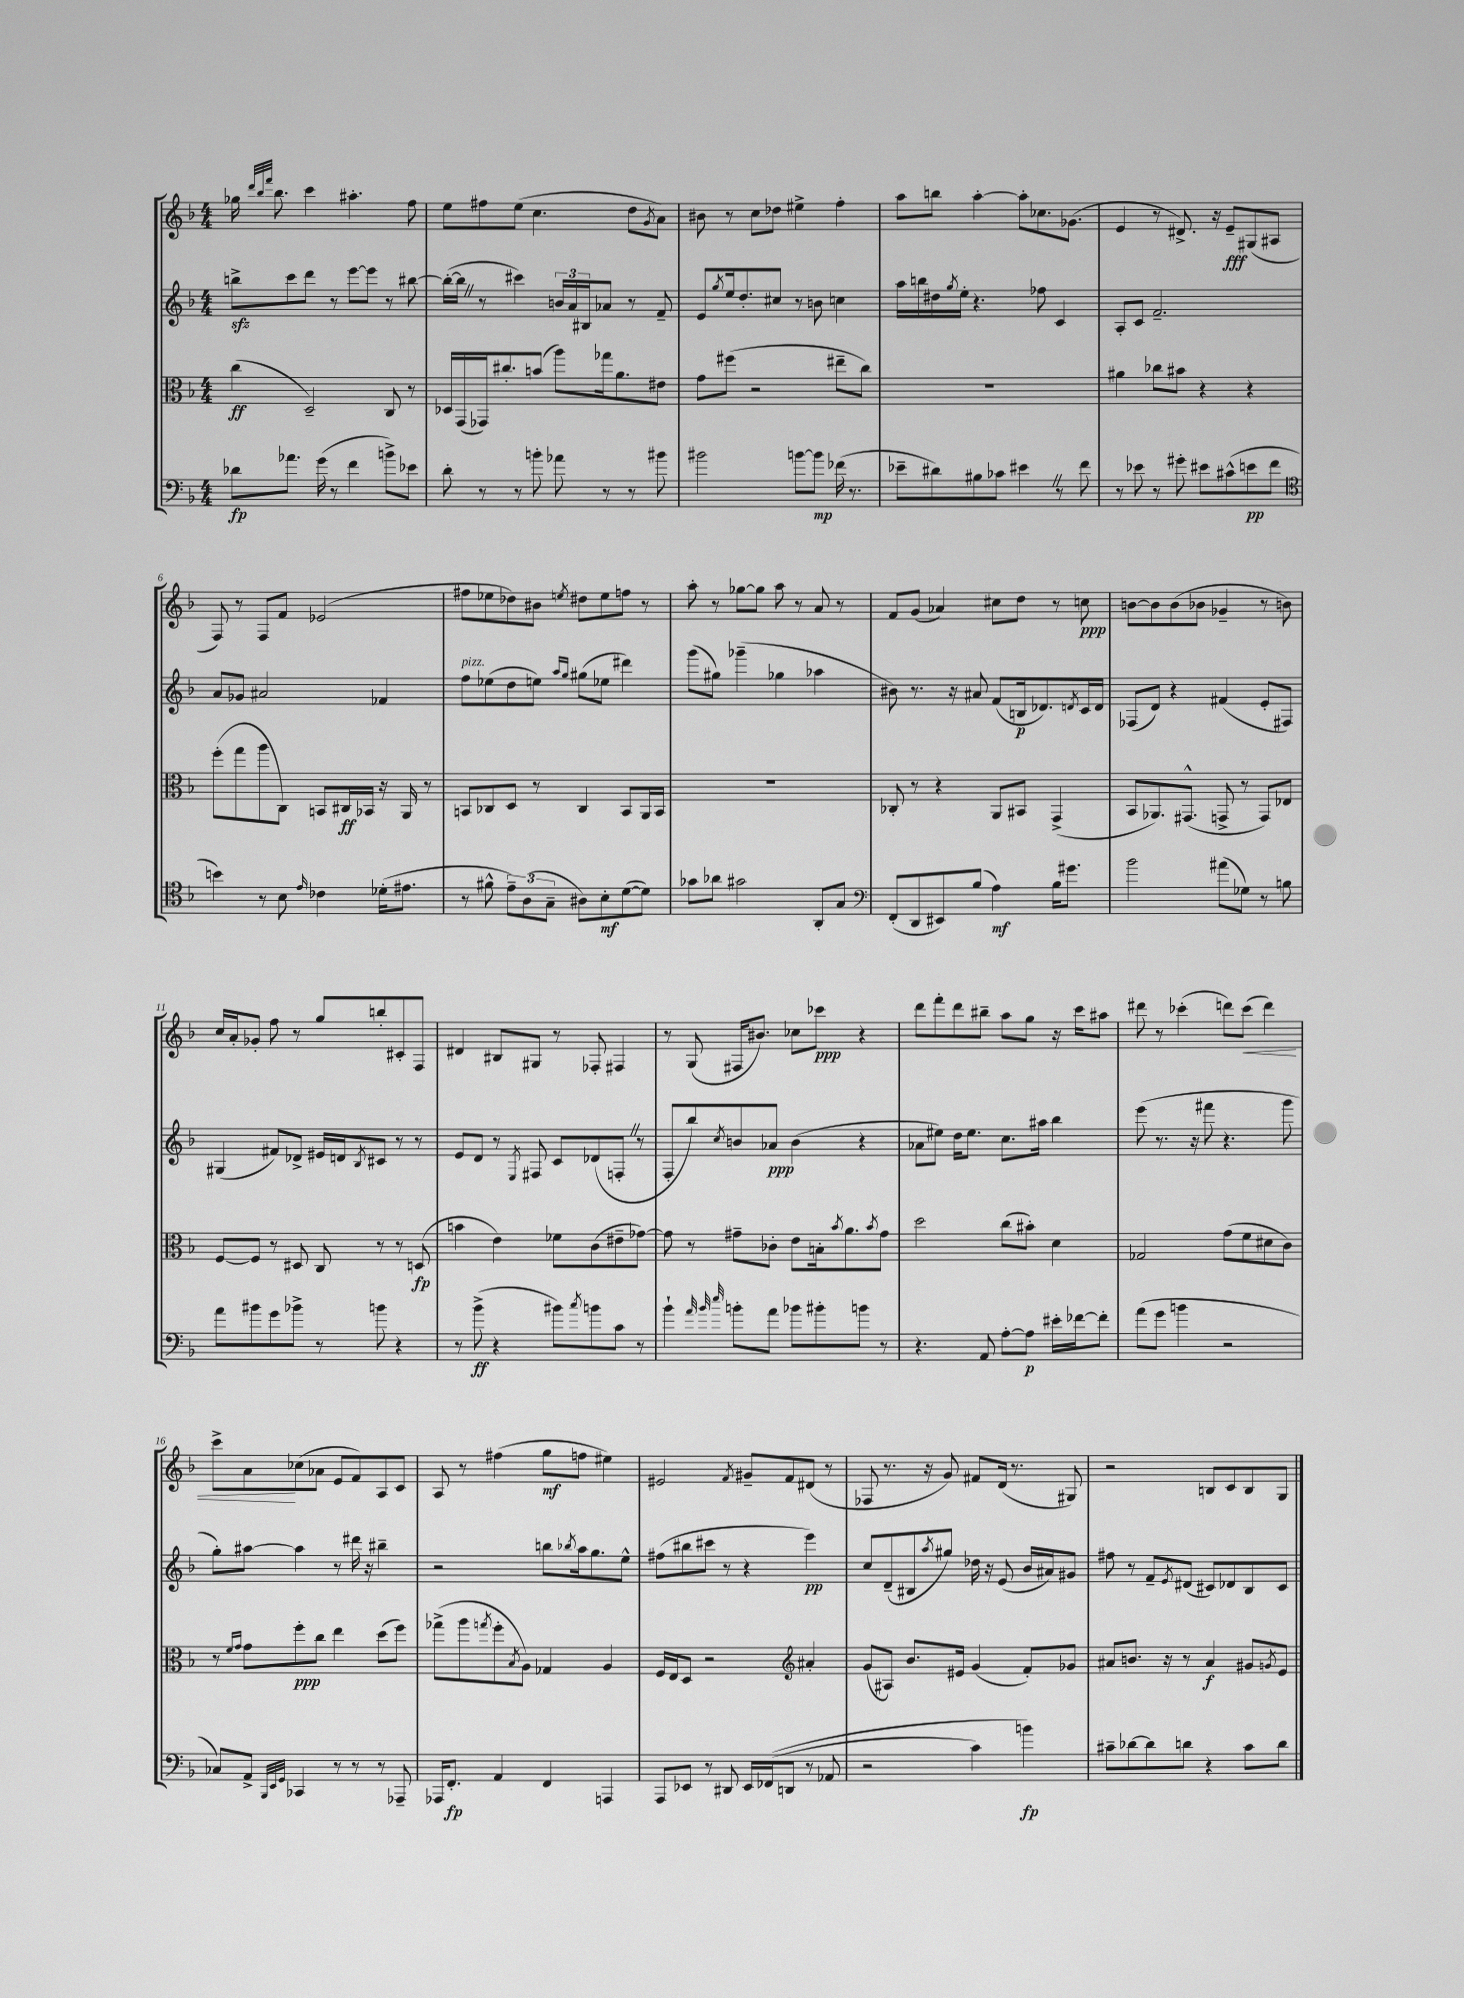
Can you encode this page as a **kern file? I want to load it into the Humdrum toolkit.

**kern	**dynam	**kern	**dynam	**kern	**dynam	**kern	**dynam
*part4	*part4	*part3	*part3	*part2	*part2	*part1	*part1
*staff4	*staff4	*staff3	*staff3	*staff2	*staff2	*staff1	*staff1
*clefF4	*	*clefC3	*	*clefG2	*	*clefG2	*
*k[b-]	*	*k[b-]	*	*k[b-]	*	*k[b-]	*
*M4/4	*	*M4/4	*	*M4/4	*	*M4/4	*
=1	=1	=1	=1	=1	=1	=1	=1
8d-X\L	fp	(4cc\	ff	8bbnzz^\L	.	16gg-X\	.
.	.	.	.	.	.	32qqddd/LLL	.
.	.	.	.	.	.	32qqbb-/	.
.	.	.	.	.	.	32qqfff/JJJ	.
.	.	.	.	.	.	8.bb-\	.
8.a-X\J	.	.	.	8ccc\	.	.	.
.	.	2D~/)	.	8ddd\J	.	4ccc\	.
(16g\	.	.	.	.	.	.	.
8r	.	.	.	8r	.	.	.
4f\	.	.	.	[8eee\L	.	4.aa#X'\	.
.	.	.	.	8eee\J]	.	.	.
8bn^\L)	.	8C/	.	8r	.	.	.
8e-X\J	.	8r	.	[8bb#X\	.	8ff\	.
=2	=2	=2	=2	=2	=2	=2	=2
8d'\	.	16D-X/LL	.	(16bb#'\LL_	.	8ee\L	.
.	.	(16GG/	.	16bb#Z\JJ]	.	.	.
8r	.	16GG-X/J)	.	8r	.	8ff#X\	.
.	.	8.cc#X'/	.	.	.	.	.
8r	.	.	.	4ccc#X\)	.	(8ee\J	.
8bn'\	.	(8bn/J	.	.	.	4.cc\	.
8a-X\	.	8aa\L)	.	24bn/LL	.	.	.
.	.	.	.	24a/	.	.	.
.	.	.	.	24B#X/J	.	.	.
8r	.	16gg-X\k	.	8a-X/J	.	.	.
.	.	8.a\	.	.	.	.	.
8r	.	.	.	8r	.	8dd\L	.
.	.	.	.	.	.	8qg/	.
8b#X\	.	8e#X\J	.	8f~/	.	8a\J)	.
=3	=3	=3	=3	=3	=3	=3	=3
2b#X\	.	8g\L	.	8e/L	.	8b#X\	.
.	.	.	.	8qgg/	.	.	.
.	.	(8ff#X\J	.	16ee/k	.	8r	.
.	.	.	.	8.dd'/	.	.	.
.	.	2r	.	.	.	8cc\L	.
.	.	.	.	8cc#X/J	.	8dd-X\J	.
[8bn\L	.	.	.	8r	.	4ee#X^\	.
8b\J]	mp	.	.	8bn\	.	.	.
(16f-X\	.	8ee#X~\L	.	4ccn\	.	4ff'\	.
8.r	.	.	.	.	.	.	.
.	.	8cc\J)	.	.	.	.	.
=4	=4	=4	=4	=4	=4	=4	=4
8e-X~\L	.	1r	.	16aa\LL	.	8aa\L	.
.	.	.	.	16bbn\	.	.	.
8d#X\)	.	.	.	16dd#X\	.	8bbn\J	.
.	.	.	.	8qgg/	.	.	.
.	.	.	.	16ee'\JJ	.	.	.
8B#X\	.	.	.	4.r	.	[4aa'\	.
8c-X\J	.	.	.	.	.	.	.
4e#XZ\	.	.	.	.	.	8aa'\L]	.
.	.	.	.	8ff-X\	.	8.cc-X\	.
8r	.	.	.	4c/	.	.	.
.	.	.	.	.	.	(8.g-X\J	.
8f\	.	.	.	.	.	.	.
=5	=5	=5	=5	=5	=5	=5	=5
8r	.	4a#X\	.	8A'/L	.	4e/	.
8e-X\	.	.	.	8c/J	.	.	.
8r	.	8cc-X\L	.	2.f~/	.	8r	.
8g#X'\	.	8b#X\J	.	.	.	8.d#X^/)	.
8e#X\L	.	4r	.	.	.	.	.
.	.	.	.	.	.	16r	.
(8c#X^^\	.	.	.	.	.	8e~/L	fff
8en\	pp	4r	.	.	.	(8G#X/	.
8f\J	.	.	.	.	.	8A#X/J	.
!!LO:LB:g=z
=6	=6	=6	=6	=6	=6	=6	=6
*clefC4	*	*	*	*	*	*	*
4bn\)	.	(8ff'\L	.	8a/L	.	8F/)	.
.	.	8gg\	.	8g-X/J	.	8r	.
8r	.	8aa\	.	2a#X/	.	8F/L	.
8B-\	.	8C\J)	.	.	.	8f/J	.
16qqe/	.	.	.	.	.	.	.
4c-X\	.	8BBn/L	.	.	.	(2e-X/	.
.	.	16C#X/L	ff	.	.	.	.
.	.	16BB-X/JJ	.	.	.	.	.
(16d-X'\KL	.	16r	.	4f-X/	.	.	.
8.e#X\J	.	16AA/	.	.	.	.	.
.	.	8r	.	.	.	.	.
=7	=7	=7	=7	=7	=7	=7	=7
!	!	!	!	!LO:TX:a:i:t=pizz.	!	!	!
8r	.	8BBn/L	.	8ff\L	.	8ff#X\L	.
8f#X^^\	.	8C-X/	.	(8ee-X\	.	8ee-X\	.
12e~\L)	.	8D/J	.	8dd\	.	8dd-X\)	.
(12A\	.	.	.	.	.	.	.
.	.	8r	.	8een\J)	.	8b#X\J	.
12G~\J	.	.	.	.	.	.	.
.	.	.	.	16qqaa/LL	.	.	.
.	.	.	.	16qqgg/JJ	.	8qeen/	.
8A#X\L)	.	4C-/	.	(8gg#X\L	.	8dd#X\L	.
8B-'\	mf	.	.	8ee-X\J	.	8ee\	.
([8d\	.	8BB/L	.	4ddd#X\)	.	8ffn\J	.
8d\J])	.	16AA/L	.	.	.	8r	.
.	.	16BB/JJ	.	.	.	.	.
=8	=8	=8	=8	=8	=8	=8	=8
8g-X\L	.	1r	.	(8ggg\L	.	8aa'\	.
8a-X\J	.	.	.	8gg#X\J)	.	8r	.
2g#X\	.	.	.	(4ggg-X~\	.	[8gg-X\L	.
.	.	.	.	.	.	8gg-\J]	.
.	.	.	.	4gg-X\	.	8aa\	.
.	.	.	.	.	.	8r	.
8AA'/L	.	.	.	4aa-X\	.	8a/	.
8G/J	.	.	.	.	.	8r	.
=9	=9	=9	=9	=9	=9	=9	=9
*clefF4	*	*	*	*	*	*	*
(8FF'/L	.	8C-X'/	.	8b#X\)	.	8f/L	.
8DD/	.	8r	.	8.r	.	(8g/J	.
8EE#X/)	.	4r	.	.	.	4a-X/)	.
.	.	.	.	16r	.	.	.
(8B-/J	.	.	.	8a#X/	.	.	.
4A\)	mf	8AA/L	.	(8f/L	.	8cc#X\L	.
.	.	8BB#X/J	.	16Bn/k	p	8dd\J	.
.	.	.	.	8.d-X/)	.	.	.
16B-\KL	.	(4GG^/	.	.	.	8r	.
8.g#X\J	.	.	.	.	.	.	.
.	.	.	.	8qdn/	.	.	.
.	.	.	.	16c/L	.	8ccn\	ppp
.	.	.	.	16d/JJ	.	.	.
=10	=10	=10	=10	=10	=10	=10	=10
2b-\	.	8BB-/L	.	(8F-X/L	.	[8bn\L	.
.	.	8.AA-X/)	.	8d/J)	.	8b\]	.
.	.	.	.	4r	.	(8b\	.
.	.	(8.GG#X^^/J	.	.	.	.	.
.	.	.	.	.	.	8b-X\J	.
(8a#X\L	.	8GGn^/	.	(4f#X/	.	4g-X~/	.
8G-X\J)	.	8r	.	.	.	.	.
8r	.	8GG/L)	.	8e'/L	.	8r	.
8Bn\	.	8E-X/J	.	8F#X/J)	.	8bn\)	.
!!LO:LB:g=z
=11	=11	=11	=11	=11	=11	=11	=11
8a\L	.	[8F/L	.	(4G#X/	.	16cc/LL	.
.	.	.	.	.	.	16a'/J	.
8b#X\	.	8F/J]	.	.	.	8g-X'/J	.
8g\	.	8r	.	8f#X/L)	.	8ff\	.
8b-X^\J	.	8D#X/	.	8d-X^/J	.	8r	.
8r	.	8C/	.	16e#X/LL	.	8gg/L	.
.	.	.	.	16dn/J	.	.	.
.	.	.	.	8qB-/	.	.	.
8bn\	.	8r	.	8c#X/J	.	8bbn'/	.
4r	.	8r	.	8r	.	8c#X'/	.
.	.	(8Dn/	fp	8r	.	8F/J	.
=12	=12	=12	=12	=12	=12	=12	=12
8r	.	4bn\	.	8e/L	.	4d#X/	.
(8b-^\	ff	.	.	8d/J	.	.	.
4r	.	4e\)	.	8r	.	8B#X/L	.
.	.	.	.	8qE/	.	.	.
.	.	.	.	8F#X/	.	8G#X/J	.
8b#X\L)	.	8f-X\L	.	8c/L	.	8r	.
8qcc/	.	.	.	.	.	.	.
8bn\	.	(8c\	.	(8d-X/	.	8F-X'/	.
8c\J	.	8e#X~\	.	8Fn'Z/J	.	4F#X/	.
8r	.	[8g-X\J)	.	8r	.	.	.
=13	=13	=13	=13	=13	=13	=13	=13
4b-`\	.	8g-\]	.	8F'/L	.	8r	.
.	.	8r	.	8bb-/)	.	(8G/	.
32qqa/	.	.	.	.	.	.	.
32qqb-/	.	.	.	.	.	.	.
32qqee/	.	.	.	8qcc/	.	.	.
8bn'\L	.	8g#X~\L	.	8bn/	.	16F#X/KL	.
.	.	.	.	.	.	8.b#X/J)	.
8a\J	.	8c-X'\J	.	8a-X/J	ppp	.	.
8b-X\L	.	8e\L	.	(4b\	.	8cc-X\L	.
8b#X'\	.	16Bn'\k	.	.	.	8ccc-X\J	ppp
.	.	8qb-/	.	.	.	.	.
.	.	8.a\	.	.	.	.	.
8bn\J	.	.	.	4r	.	4r	.
.	.	8qb-/	.	.	.	.	.
8r	.	8g#\J	.	.	.	.	.
=14	=14	=14	=14	=14	=14	=14	=14
4.r	.	2dd\	.	8a-X\L	.	8ddd\L	.
.	.	.	.	8ee#X\J)	.	8fff'\	.
.	.	.	.	16dd\KL	.	8ddd\	.
.	.	.	.	8.ee#\J	.	.	.
8AA/	.	.	.	.	.	8bb#X~\J	.
[8A'\L	.	(8cc\L	.	8.cc\L	.	8aa\L	.
8A\J]	p	8b#X'\J)	.	.	.	8gg\J	.
.	.	.	.	16aa#X\Jk	.	.	.
16e#X'\LL	.	4d\	.	4bb-\	.	16r	.
[16f-X\J	.	.	.	.	.	16ccc\KL	.
8f-'\J]	.	.	.	.	.	8aa#X\J	.
=15	=15	=15	=15	=15	=15	=15	=15
(8a\L	.	2G-X/	.	(8eee\	.	8ddd#X\	.
8g\J	.	.	.	8.r	.	8r	.
4bn\	.	.	.	.	.	(4ccc-X'\	.
.	.	.	.	16r	.	.	.
.	.	.	.	8fff#X\	.	.	.
2r	.	(8g\L	.	4.r	.	8dddn\L)	.
!	!	!	!	!	!	!	!LO:HP:b
.	.	8f\	.	.	.	(8ccc-\J	<
.	.	8d#X\	.	.	.	4ddd\)	.
.	.	8c\J)	.	8ggg\	.	.	.
!!LO:LB:g=z
=16	=16	=16	=16	=16	=16	=16	=16
8C-X/L)	.	8r	.	8gg'\L)	.	8ccc^\L	.
.	.	16qqf/LL	.	.	.	.	.
.	.	16qqg/JJ	.	.	.	.	.
8AA^/J	.	8g\L	.	[8aa#X\J	.	8a\	.
32qqBBB-/LLL	.	.	.	.	.	.	.
32qqEE/	.	.	.	.	.	.	.
32qqGG/JJJ	.	.	.	.	.	.	.
4CC-X/	.	8ff'\	ppp	4aa#\]	.	(8cc-X\	[
.	.	8cc\J	.	.	.	8a-X\J	.
8r	.	4ee\	.	8r	.	8e/L	.
8r	.	.	.	16ddd#X\	.	8f/)	.
.	.	.	.	16r	.	.	.
8r	.	(8dd\L	.	4bb#X~\	.	8A/	.
8AAA-X~/	.	8ff\J)	.	.	.	8c/J	.
=17	=17	=17	=17	=17	=17	=17	=17
16AAA-X/KL	.	(8gg-X^\L	.	2r	.	8A/	.
8.FF'/J	fp	.	.	.	.	.	.
.	.	8aa\	.	.	.	8r	.
.	.	8qggn/	.	.	.	.	.
4AA/	.	8ff'\	.	.	.	(4ff#X\	.
.	.	8qB-/	.	.	.	.	.
.	.	8A\J)	.	.	.	.	.
4FF/	.	4G-X/	.	8bbn\L	.	8gg\L	mf
.	.	.	.	8qbb-X/	.	.	.
.	.	.	.	16aa\k	.	8ffn\J	.
.	.	.	.	8.gg\	.	.	.
4AAAn/	.	4A/	.	.	.	4ee#X\)	.
.	.	.	.	8ee^^\J	.	.	.
=18	=18	=18	=18	=18	=18	=18	=18
8AAA/L	.	16F/LL	.	(8ff#X\L	.	2e#X/	.
.	.	16E/J	.	.	.	.	.
8EE-X/J	.	8D/J	.	8bb#X\	.	.	.
8r	.	2r	.	8ccc#X\J	.	.	.
8DD#X/	.	.	.	8r	.	.	.
.	.	.	.	.	.	8qf/	.
16EE-/LL	.	.	.	4r	.	8g#X~/L	.
((16FF-X/J	.	.	.	.	.	.	.
8DDn/J	.	.	.	.	.	8f/	.
*	*	*clefG2	*	*	*	*	*
8r	.	4a#X'/	.	4eee\)	pp	(8d#X/J	.
8AA-X/	.	.	.	.	.	8r	.
=19	=19	=19	=19	=19	=19	=19	=19
2r	.	(8g/L	.	8cc/L	.	8F-X/	.
.	.	8A#X/J)	.	(8d~/	.	8.r	.
.	.	8.b-/L	.	8B#X/	.	.	.
.	.	.	.	.	.	16r	.
.	.	.	.	8qaa/	.	.	.
.	.	.	.	8gg#X/J)	.	8g/)	.
.	.	16e#X/Jk	.	.	.	.	.
4c\)	.	(4g/	.	16dd-X\	.	8f#X/L	.
.	.	.	.	16r	.	.	.
.	.	.	.	(8e/	.	(16d/Jk	.
.	.	.	.	.	.	8.r	.
4bn\)	fp	8f'/L)	.	16b-/LL	.	.	.
.	.	.	.	16a#X/J)	.	.	.
.	.	8g-X/J	.	8g#X/J	.	8G#X/)	.
=20	=20	=20	=20	=20	=20	=20	=20
8c#X~\L	.	8a#X/L	.	8ff#X\	.	2r	.
[8d-X\	.	8.bn/J	.	8r	.	.	.
8d-\]	.	.	.	8f~/L	.	.	.
.	.	16r	.	.	.	.	.
.	.	.	.	8qe/	.	.	.
8dn\J	.	8r	.	(8d#X/J	.	.	.
4r	.	4a#/	f	8c#X/L)	.	8Bn/L	.
.	.	.	.	8d-X/	.	8c/	.
8c#\L	.	8g#X/L	.	8B-/	.	8B/	.
.	.	8qgn/	.	.	.	.	.
8d\J	.	8e/J	.	8c#/J	.	8G/J	.
==	==	==	==	==	==	==	==
*-	*-	*-	*-	*-	*-	*-	*-
